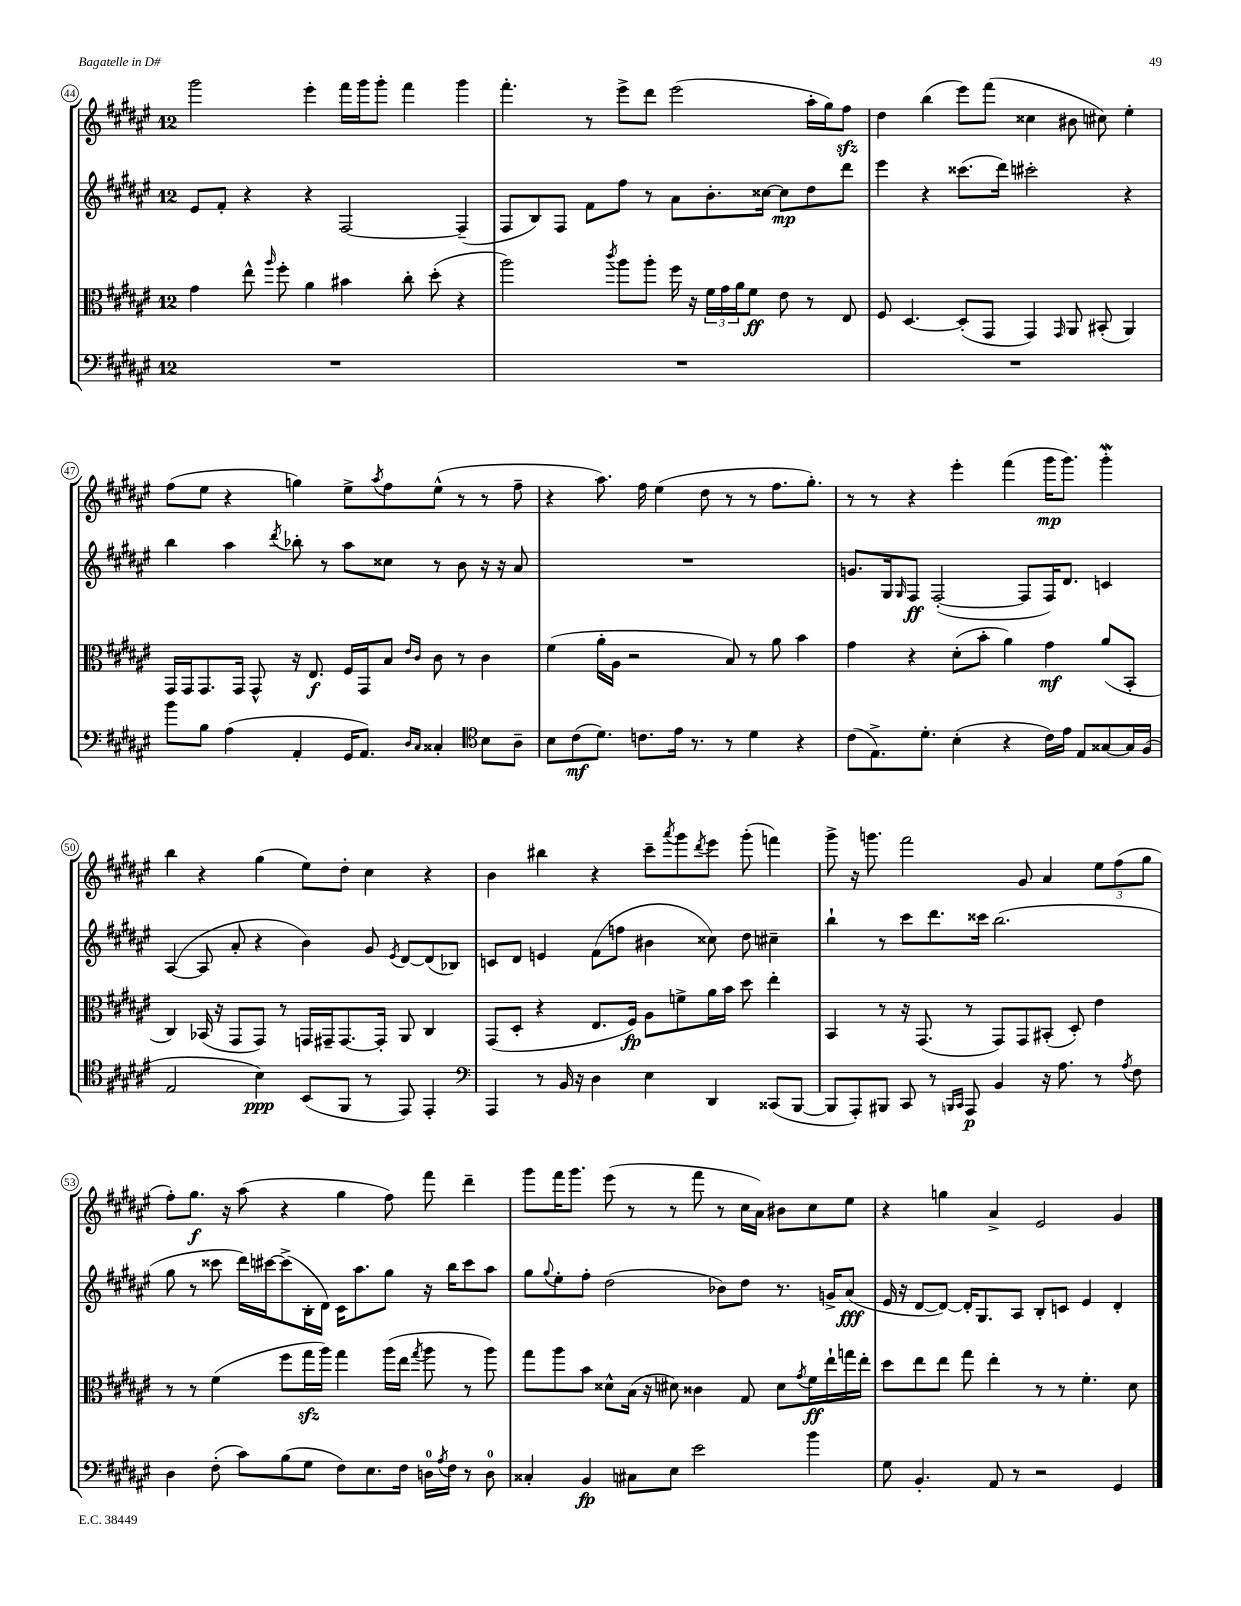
<<
\new StaffGroup <<
\new Staff = "s0" {
    \clef treble \key fis \major \once \override Staff.TimeSignature.style = #'single-digit \time 12/8
    gis'''2 eis'''4-. fis'''16 gis'''16 gis'''8-. fis'''4 gis'''4 |
    fis'''4.-. r8 eis'''8-> dis'''8 eis'''2( ais''16-. gis''16) fis''8\sfz |
    dis''4 b''4( eis'''8) fis'''8( cisis''4 bis'8 cis''8) eis''4-. |
    fis''8( eis''8 r4 g''4) eis''8-> \acciaccatura { ais''8 } fis''8 eis''8-^( r8 r8 fis''8-- |
    r4 ais''8.) fis''16 eis''4( dis''8 r8 r8 fis''8. gis''8.-.) |
    r8 r8 r4 eis'''4-. fis'''4( gis'''16\mp gis'''8.) gis'''4-.\mordent |
    b''4 r4 gis''4( eis''8) dis''8-. cis''4 r4 |
    b'4 bis''4 r4 cis'''8-- \acciaccatura { ais'''8 } gis'''8 \acciaccatura { dis'''8 } eis'''8 gis'''8-.( f'''4) |
    gis'''8-> r16 g'''8. fis'''2 gis'8 ais'4 \tuplet 3/2 { eis''8 fis''8( gis''8 } |
    fis''8-.) gis''8.\f r16 ais''8( r4 gis''4 fis''8) fis'''8 dis'''4-- |
    gis'''8 fis'''16 gis'''8. eis'''8( r8 r8 fis'''8 r8 cis''16 ais'16) bis'8 cis''8 eis''8 |
    r4 g''4 ais'4-> eis'2 gis'4 \bar "|." |
}
\new Staff = "s1" {
    \clef treble \key fis \major \once \override Staff.TimeSignature.style = #'single-digit \time 12/8
    eis'8 fis'8-. r4 r4 fis2~ fis4--( |
    fis8 b8) fis8 fis'8 fis''8 r8 ais'8 b'8.-. cisis''16~ cisis''8\mp dis''8 dis'''8 |
    eis'''4 r4 cisis'''8.( dis'''16) cis'''2-. r4 |
    b''4 ais''4 \acciaccatura { dis'''8 } bes''8-. r8 ais''8 cisis''8 r8 b'8 r16 r16 ais'8 |
    R1. |
    g'8. gis16 \grace { gis16 } fis8\ff fis2~-.( fis8 fis16) dis'8. c'4 |
    ais4~( ais8 ais'8-. r4 b'4) gis'8 \acciaccatura { eis'8 } dis'8~ dis'8( bes8) |
    c'8 dis'8 e'4 fis'8( f''8 bis'4 cisis''8) dis''8 cis''4-- |
    b''4-! r8 cis'''8 dis'''8. cisis'''16 b''2.( |
    gis''8 r8 cisis'''8 dis'''16) cis'''16~ cis'''8->( b16-. dis'16) cis'16 ais''8. gis''8 r16 b''16 cis'''8 ais''8 |
    gis''8 \appoggiatura { gis''8 } eis''8-. fis''8-. dis''2( bes'8) dis''8 r8. g'16-> ais'8\fff( |
    eis'16 r16 dis'8~ dis'8~) dis'16-. gis8. ais8 b8-. c'8 eis'4 dis'4-. \bar "|." |
}
\new Staff = "s2" {
    \clef alto \key fis \major \once \override Staff.TimeSignature.style = #'single-digit \time 12/8
    gis'4 eis''8-^ \grace { ais''16 } fis''8-. ais'4 bis'4 cis''8-. dis''8-.( r4 |
    ais''2) \acciaccatura { cis'''8 } ais''8 ais''8-. fis''16 r16 \tuplet 3/2 { fis'16 gis'16 ais'16 } fis'8\ff eis'8 r8 eis8 |
    fis8 dis4.~ dis8-.( gis,8 gis,4) \grace { gis,16 } ais,8 bis,8-.( ais,4) |
    gis,16 gis,16 gis,8. gis,16 gis,8-^ r16 eis8.\f fis16 gis,16 b8 \grace { eis'16 cis'16 } cis'8 r8 cis'4 |
    fis'4( ais'16-. ais16 r2 b8) r8 ais'8 b'4 |
    gis'4 r4 dis'8-.( b'8-. ais'4) gis'4\mf ais'8( b,8-. |
    cis4) bes,16( r16 gis,8 gis,8) r8 g,16 gis,16-- gis,8.~ gis,16-. ais,8 cis4 |
    gis,8( dis8-. r4 eis8. fis16\fp) ais8 f'8-> ais'16 b'16 dis''8 eis''4-. |
    b,4 r8 r16 gis,8.( r8 gis,8) gis,8 bis,8-.( dis8-.) eis'4 |
    r8 r8 fis'4( fis''8 gis''16\sfz ais''16) gis''4 ais''16( eis''16 \acciaccatura { gis''8 } ais''8 r8 ais''8) |
    gis''8 ais''8 b'8 disis'8-^ b16( r16 dis'8) cisis'4 gis8 dis'8 \acciaccatura { gis'8 } fis'16\ff eis''16-! g''16 eis''16-. |
    dis''8 eis''8 eis''8 gis''8 eis''4-. r8 r8 fis'4.-. dis'8 \bar "|." |
}
\new Staff = "s3" {
    \clef bass \key fis \major \once \override Staff.TimeSignature.style = #'single-digit \time 12/8
    R1. |
    R1. |
    R1. |
    b'8 b8 ais4( ais,4-. gis,16 ais,8.) \grace { dis16 cis16 } cisis4-. \clef tenor b8 ais8-- |
    b8 cis'8\mf( dis'8.) c'8. eis'16 r8. r8 dis'4 r4 |
    cis'8( eis8.->) dis'8.-. b4-.( r4 cis'16) eis'16 eis8 gisis8~ gisis16 fis16( |
    eis2 b4\ppp) b,8( fis,8 r8 eis,8) eis,4-. |
    \clef bass ais,,4 r8 b,16 r16 dis4 eis4 dis,4 cisis,8( b,,8~ |
    b,,8 ais,,8-.) bis,,8 cis,8 r8 \grace { b,,16 cis,16 } ais,,8\p b,4 r16 ais8. r8 \acciaccatura { ais8 } fis8 |
    dis4 fis8-.( cis'8) b8( gis8 fis8) eis8. fis16 d16-0 \acciaccatura { ais8 } fis16 r8 d8-0 |
    cisis4-. b,4\fp cis8 eis8 eis'2 b'4 |
    gis8 b,4.-. ais,8 r8 r2 gis,4 \bar "|." |
}
>>
>>
\layout { \context { \Score currentBarNumber = #44 \override BarNumber.stencil = #(make-stencil-circler 0.1 0.3 ly:text-interface::print) } }
